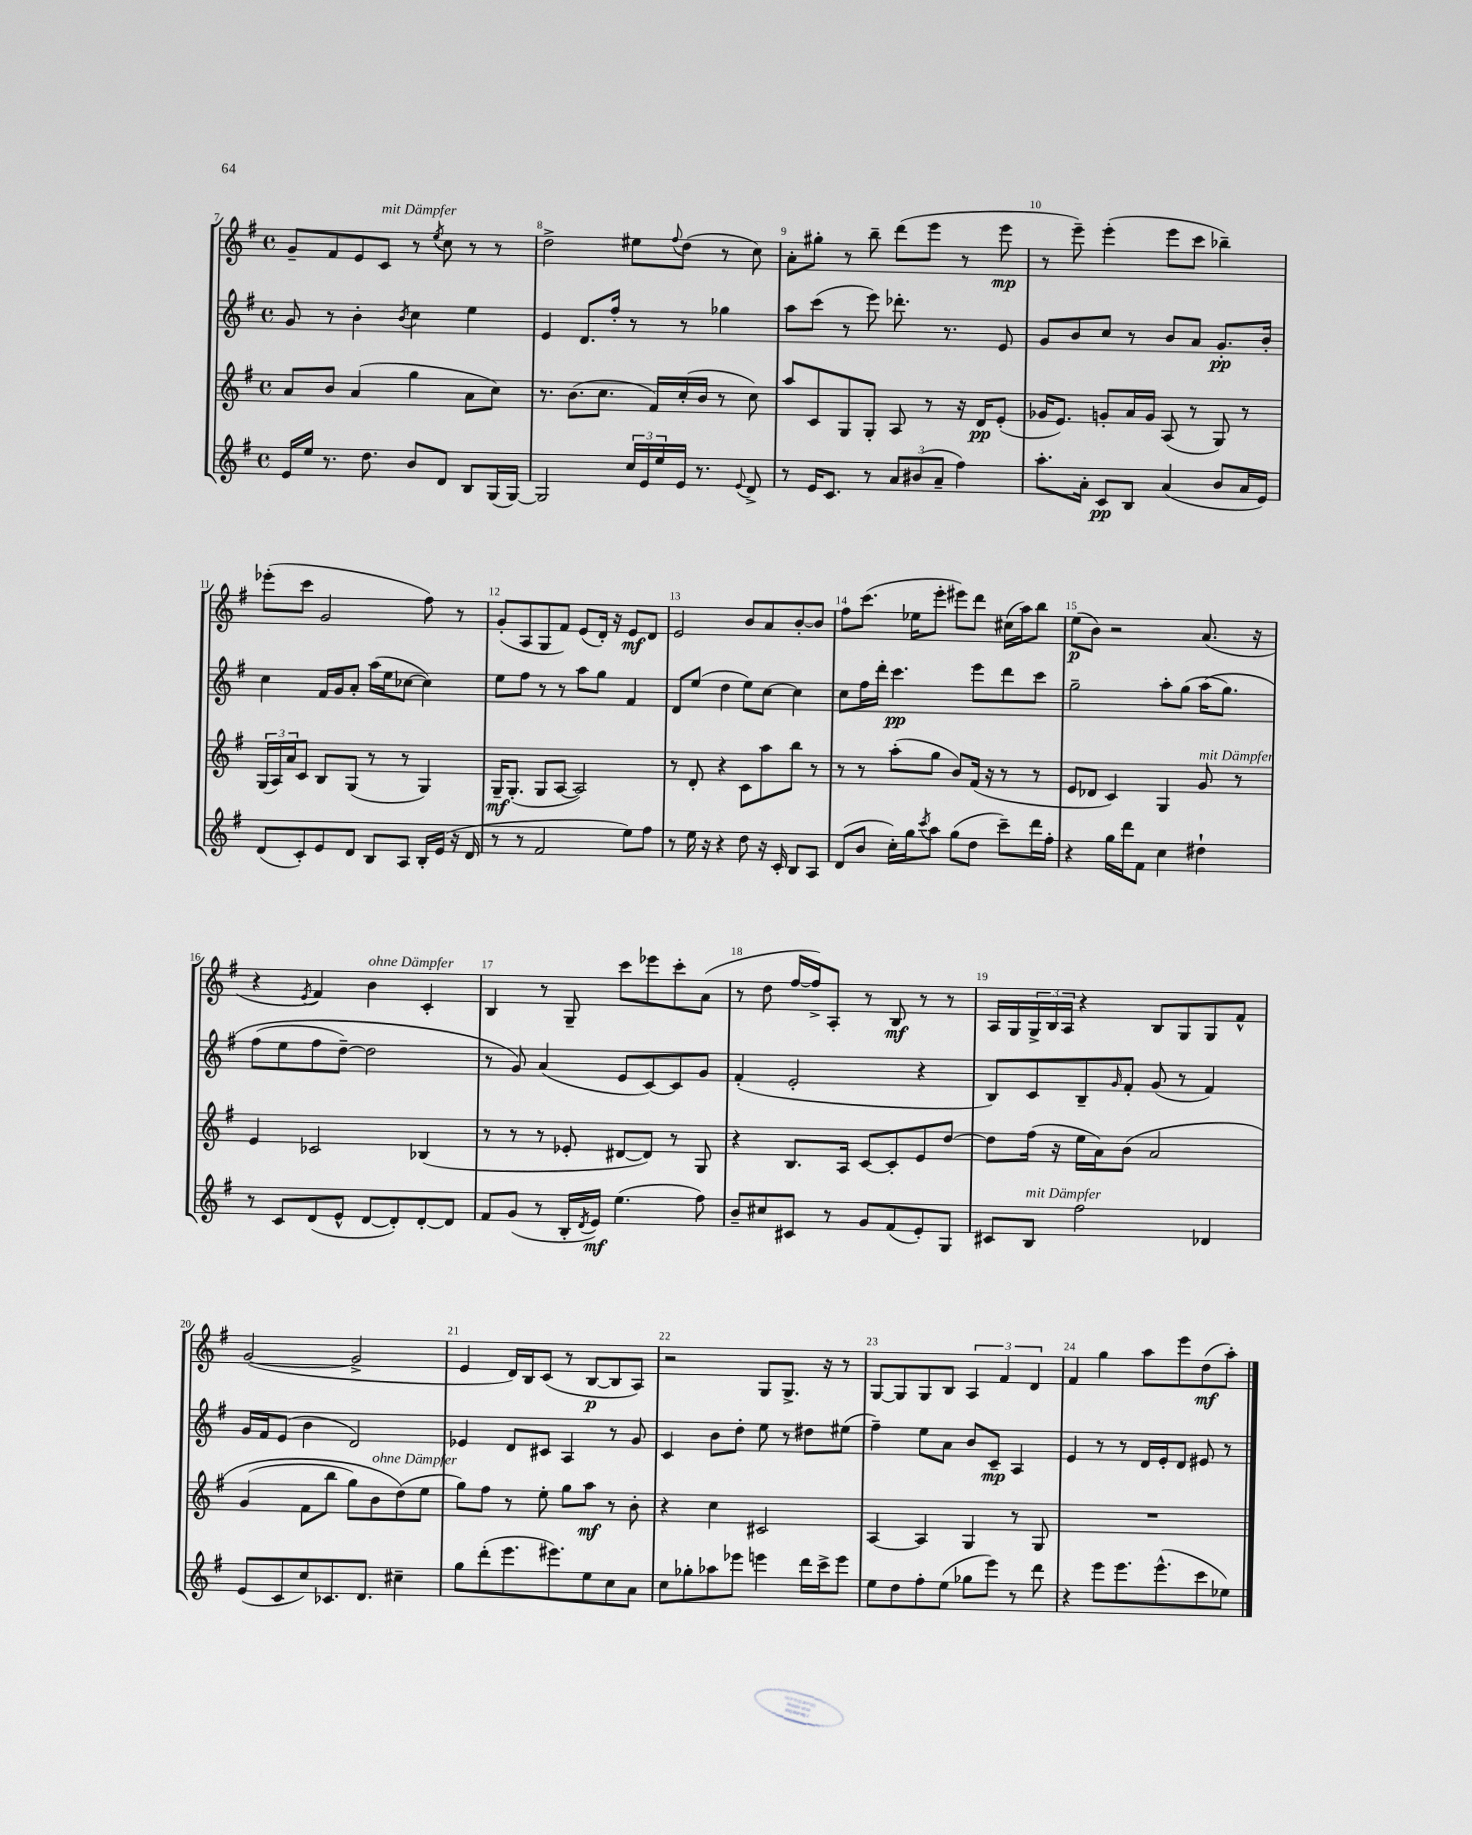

**kern	**kern	**kern	**kern
*staff4	*staff3	*staff2	*staff1
*clefG2	*clefG2	*clefG2	*clefG2
*k[f#]	*k[f#]	*k[f#]	*k[f#]
*M4/4	*M4/4	*M4/4	*M4/4
*met(c)	*met(c)	*met(c)	*met(c)
16e	8a	8g	8g~
16ee	.	.	.
8.r	8b	8r	8f#
.	(4a	4b'	8e
8.dd	.	.	.
.	.	.	8c
.	.	8qb	.
8b	4gg	4cc	8r
.	.	.	8qee
8d	.	.	8cc
8B	8a	4ee	8r
(16G	8cc)	.	8r
[16G)	.	.	.
=	=	=	=
2G]	8.r	4e	2dd^
.	(8.b	.	.
.	.	8.d	.
.	8.cc	.	.
.	.	16ff#'	.
24cc	.	8r	8ee#
24e	.	.	.
.	16f#)	.	.
24ee	.	.	.
.	.	.	8qqff#
16e	(16cc'	8r	(8dd
8.r	16b	.	.
.	8r	4gg-	8r
8qqe	.	.	.
8d^	8cc)	.	8cc)
=	=	=	=
8r	8aa	8aa	8a'
16e	8c	(8ccc	8gg#'
8.c	.	.	.
.	8G	8r	8r
8r	8G'	8eee)	8bb~
12a	8A	8.ddd-'	(8ddd
(12b#	.	.	.
.	8r	.	8eee
12a~	.	.	.
.	.	8.r	.
4ff#)	16r	.	8r
.	16d	.	.
.	(8e'	8e	8eee
=	=	=	=
8.aa'	16g-	8g	8r
.	8.e)	.	.
.	.	8b	8eee~)
16a'	.	.	.
8c	8g'	8cc	(4eee'
8B	16a	8r	.
.	16g	.	.
(4a	(8A	8b	8eee
.	8r	8a	8ccc
8b	8G)	8.g'	4bb-~)
16a	8r	.	.
16e)	.	16b'	.
=	=	=	=
(8d	(24G	4cc	(8eee-'
.	24A)	.	.
.	24a	.	.
8c')	8c	.	8ccc
8e	8B	16f#	2g
.	.	16g	.
8d	(8G	8a'	.
8B	8r	(16aa	.
.	.	16ee	.
8A	8r	[8cc-	.
16B'	4G)	4cc-])	8ff#)
(16e	.	.	.
16r	.	.	8r
16d	.	.	.
=	=	=	=
8r	16G~	8ee	(8g'
.	(8.G'	.	.
8r	.	8ff#	8A
2f#	8G	8r	8G
.	[8A	8r	8f#)
.	2A])	8aa	(8e
.	.	8gg	16d')
.	.	.	16r
8ee)	.	4f#	8e
8ff#	.	.	8d
=	=	=	=
8r	8r	8d	2e
16ee	8d'	(8ee	.
16r	.	.	.
4r	4r	4dd	.
8dd	8c	8ee)	8b
16r	8aa	[8cc	8a
16c'	.	.	.
8B	8bb	4cc]	[8b'
8A	8r	.	8b]
=	=	=	=
(8d	8r	8cc	8ff#
8b	8r	16ff#	(8.ccc
.	.	16ddd'	.
16cc')	(8aa'	4.ccc	.
16gg	.	.	16ee-
8qccc	.	.	.
8aa	8gg	.	8eee'
(8gg	8b)	.	8eee#)
8dd	(16f#	8eee	8ddd
.	16r	.	.
8ccc~)	8r	8ddd	(16cc#
.	.	.	16aa)
16ddd	8r	8ccc	8bb
16ff#'	.	.	.
=	=	=	=
4r	8e	2gg~	(8ee
.	8d-	.	8b)
16gg	4c)	.	2r
16ddd	.	.	.
8f#	.	.	.
4cc	4G	8aa'	.
.	.	(8gg	.
4dd#`	8g	&(16aa	(8.a
.	.	8.gg)	.
.	8r	.	.
.	.	.	16r
=	=	=	=
8r	4e	(8ff#	4r
8c	.	8ee	.
.	.	.	8qe
(8d	2c-	8ff#	4f#)
8e^^	.	[8dd~)	.
[8d	.	2dd]	4b
8d'])	.	.	.
[8d'	(4B-	.	4c'
8d]	.	.	.
=	=	=	=
8f#	8r	8r	4B
(8g	8r	8g&)	.
8r	8r	(4a	8r
16B'	8e-'	.	8G~
8qd	.	.	.
16e)	.	.	.
(4.ee	[8d#	8e	8ccc
.	8d#])	[8c)	8eee-
.	8r	8c]	8ccc'
8ff#)	8G	8g	(8a
=	=	=	=
8b~	4r	(4f#'	8r
8cc#	.	.	8dd
8c#	8.B	2e'	[16ff#
.	.	.	16ff#^])
8r	.	.	8A'
.	16A	.	.
8g	[8c	.	8r
(8f#	8c']	.	8B
8e')	8e	4r	8r
8G	[8dd	.	8r
=	=	=	=
8c#	8dd]	8B)	16A
.	.	.	16G
8B	(16ff#	8c	24G^
.	.	.	24B
.	16r	.	.
.	.	.	24A
2ff#	16ee	8B~	4r
.	16a)	.	.
.	.	16qqg	.
.	&(8b	8f#'	.
.	2a	(8g	8B
.	.	8r	8G
4d-	.	4f#)	8G
.	.	.	8f#^^
=	=	=	=
(8e	(4g	16g	([2g
.	.	16f#	.
8c	.	(8e	.
8cc)	8f#	4b	.
8.c-	8bb	.	.
.	8gg)	2d)	2g^]
8.d	.	.	.
.	8b	.	.
4cc#~	(8dd&)	.	.
.	8ee	.	.
=	=	=	=
8gg	8gg)	4e-	4e
(8ddd'	8ff#	.	.
8.eee	8r	8d	16d)
.	.	.	16B
.	8ee'	8c#	(8c
8.eee#)	.	.	.
.	8gg	4A	8r
8ee	8aa	.	[8B
8cc	8r	8r	8B]
8a	8b'	8g	8A)
=	=	=	=
8cc	4r	4c	2r
8gg-'	.	.	.
8aa-	4cc	8b	.
8eee-	.	8dd'	.
4eee	2c#	8ee	8G
.	.	8r	8.G^
16ddd	.	8dd#	.
16ccc^	.	.	16r
8eee	.	(8ee#	8r
=	=	=	=
8ee	[4A	4ff#~)	[8G
8dd	.	.	8G]
8ff#'	4A]	8ee	8G
(8ee	.	8a	8B
8gg-	4G	8b	6A
8eee)	.	8c~	.
.	.	.	6f#
8r	8r	4A	.
.	.	.	6d
8ddd	8G	.	.
=	=	=	=
4r	1r	4e	4f#
8eee	.	8r	4gg
8.eee	.	8r	.
.	.	16d	8aa
(8.eee^^	.	16e'	.
.	.	8d	8eee
8ccc	.	8e#	(8dd
8ee-)	.	8r	8aa')
==	==	==	==
*-	*-	*-	*-
